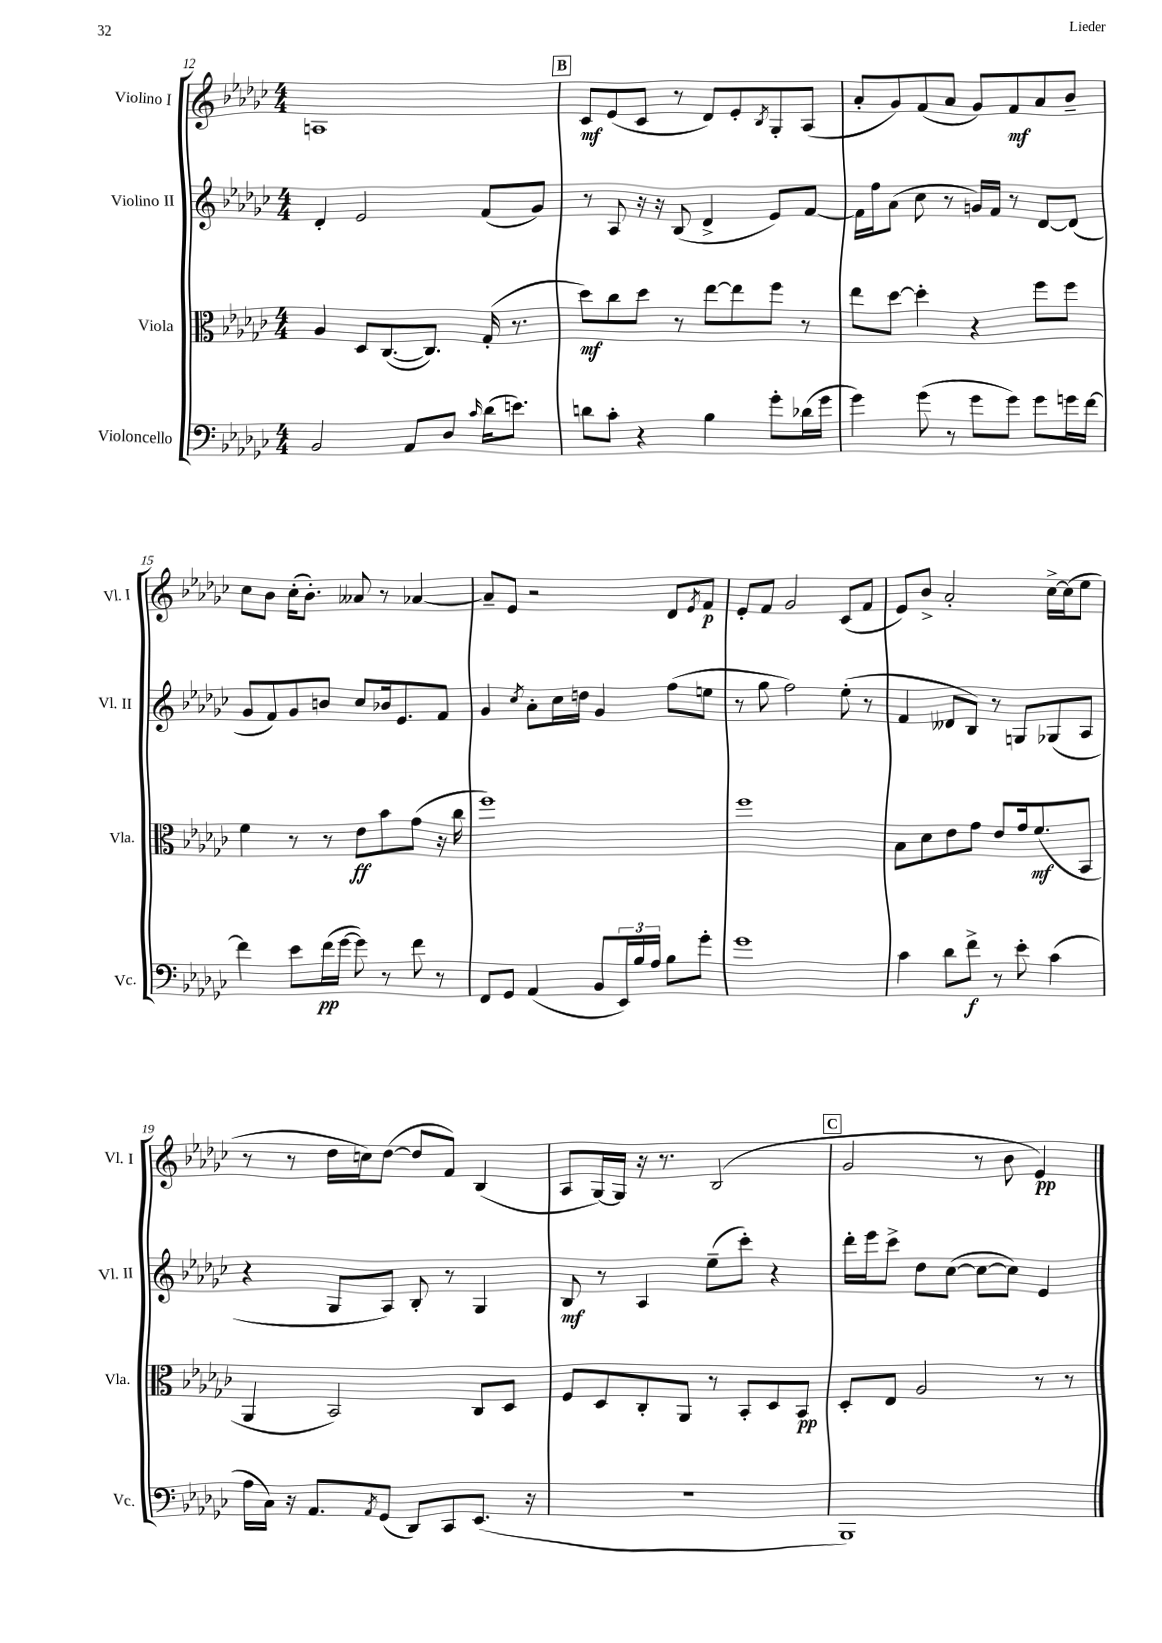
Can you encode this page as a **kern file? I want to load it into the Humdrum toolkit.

**kern	**dynam	**kern	**dynam	**kern	**dynam	**kern	**dynam
*part4	*part4	*part3	*part3	*part2	*part2	*part1	*part1
*staff4	*staff4	*staff3	*staff3	*staff2	*staff2	*staff1	*staff1
*I"Violoncello	*	*I"Viola	*	*I"Violino II	*	*I"Violino I	*
*I'Vc.	*	*I'Vla.	*	*I'Vl. II	*	*I'Vl. I	*
*clefF4	*	*clefC3	*	*clefG2	*	*clefG2	*
*k[b-e-a-d-g-c-]	*	*k[b-e-a-d-g-c-]	*	*k[b-e-a-d-g-c-]	*	*k[b-e-a-d-g-c-]	*
*M4/4	*	*M4/4	*	*M4/4	*	*M4/4	*
=12	=12	=12	=12	=12	=12	=12	=12
2BB-/	.	4A-/	.	4d-'/	.	1An	.
.	.	8D-/L	.	2e-/	.	.	.
.	.	([8.C-/	.	.	.	.	.
8AA-/L	.	.	.	.	.	.	.
.	.	8.C-/J])	.	.	.	.	.
8D-/J	.	.	.	.	.	.	.
16qqc-/	.	.	.	.	.	.	.
(16d-\KL	.	(16G-'/	.	(8f/L	.	.	.
8.en\J)	.	8.r	.	.	.	.	.
.	.	.	.	8g-/J)	.	.	.
!!LO:REH:place=s1:t=B
=13	=13	=13	=13	=13	=13	=13	=13
8dn\L	.	8dd-\L)	mf	8r	.	8c-/L	mf
8c-'\J	.	8cc-\	.	8A-/	.	(8e-/	.
4r	.	8dd-\J	.	16r	.	8c-/J	.
.	.	.	.	16r	.	.	.
.	.	8r	.	(8B-/	.	8r	.
4B-\	.	[8ee-\L	.	4d-^/	.	8d-/L)	.
.	.	8ee-\]	.	.	.	8e-'/	.
.	.	.	.	.	.	8qB-/	.
8g-'\L	.	8ff\J	.	8e-/L)	.	8G-'/	.
(16d-X\L	.	8r	.	[8f/J	.	(8A-/J	.
16g-\JJ	.	.	.	.	.	.	.
=14	=14	=14	=14	=14	=14	=14	=14
4g-\)	.	8ee-\L	.	16f\LL]	.	8a-'/L	.
.	.	.	.	16ff\J	.	.	.
.	.	[8dd-\J	.	(8a-\J	.	8g-/)	.
(8g-\	.	4dd-'\]	.	8cc-\	.	(8f/	.
8r	.	.	.	8r	.	8a-/J	.
8g-\L	.	4r	.	16gn/LL)	.	8g-/L)	.
.	.	.	.	16f/JJ	.	.	.
8g-\J)	.	.	.	8r	.	8f/	mf
8g-\L	.	8ff\L	.	[8d-/L	.	8a-/	.
16gn\L	.	8ff\J	.	(8d-/J]	.	8b-~/J	.
[16f\JJ	.	.	.	.	.	.	.
!!LO:LB:g=z
=15	=15	=15	=15	=15	=15	=15	=15
4f\]	.	4f\	.	8g-/L	.	8cc-\L	.
.	.	.	.	8f/)	.	8b-\J	.
8e-\L	.	8r	.	8g-/	.	(16cc-'\KL	.
.	.	.	.	.	.	8.b-'\J)	.
(16f\L	pp	8r	.	8bn/J	.	.	.
[16g-\JJ	.	.	.	.	.	.	.
8g-\])	.	8e-\L	ff	8cc-/L	.	8a--X/	.
8r	.	8b-\	.	16b-X/k	.	8r	.
.	.	.	.	8.e-/	.	.	.
8f\	.	(8g-\J	.	.	.	[4a-X/	.
8r	.	16r	.	8f/J	.	.	.
.	.	16cc-\	.	.	.	.	.
=16	=16	=16	=16	=16	=16	=16	=16
8FF/L	.	1ff)	.	4g-/	.	8a-~/L]	.
8GG-/J	.	.	.	.	.	8e-/J	.
.	.	.	.	8qcc-/	.	.	.
(4AA-/	.	.	.	8a-'\L	.	2r	.
.	.	.	.	16cc-\L	.	.	.
.	.	.	.	16ddn\JJ	.	.	.
8BB-/L	.	.	.	4g-/	.	.	.
24EE-/L)	.	.	.	.	.	.	.
24B-/	.	.	.	.	.	.	.
24A-/JJ	.	.	.	.	.	.	.
8B-\L	.	.	.	(8ff\L	.	8d-/L	.
.	.	.	.	.	.	8qe-/	.
8g-'\J	.	.	.	8een\J	.	8f/J	p
=17	=17	=17	=17	=17	=17	=17	=17
1g-	.	1ff	.	8r	.	8e-'/L	.
.	.	.	.	8gg-\	.	8f/J	.
.	.	.	.	2ff\)	.	2g-/	.
.	.	.	.	(8ee-'\	.	(8c-/L	.
.	.	.	.	8r	.	8f/J	.
=18	=18	=18	=18	=18	=18	=18	=18
4c-\	.	8B-\L	.	4f/	.	8e-/L)	.
.	.	8d-\	.	.	.	8b-^/J	.
8d-\L	.	8e-\	.	8d--X/L	.	2a-'/	.
8f^\J	f	8g-\J	.	8B-/J)	.	.	.
8r	.	8e-/L	.	8r	.	.	.
8e-'\	.	16g-/k	.	8Gn/L	.	.	.
.	.	(8.f/	mf	.	.	.	.
(4c-\	.	.	.	(8G-X/	.	[16cc-^\LL	.
.	.	.	.	.	.	(16cc-\J]	.
.	.	8BB-/J	.	8A-/J	.	8ee-\J	.
!!LO:LB:g=z
=19	=19	=19	=19	=19	=19	=19	=19
16A-\LL	.	4AA-/	.	4r	.	8r	.
16C-\JJ)	.	.	.	.	.	.	.
16r	.	.	.	.	.	8r	.
8.AA-/L	.	.	.	.	.	.	.
.	.	2BB-/)	.	8G-/L	.	16dd-\LL	.
.	.	.	.	.	.	16ccn\J)	.
8qAA-/	.	.	.	.	.	.	.
(8GG-/J	.	.	.	8A-/J)	.	([8dd-\J	.
8DD-/L)	.	.	.	8B-'/	.	8dd-/L]	.
8CC-/	.	.	.	8r	.	8f/J)	.
(8.EE-/J	.	8C-/L	.	4G-/	.	(4B-/	.
.	.	8D-/J	.	.	.	.	.
16r	.	.	.	.	.	.	.
=20	=20	=20	=20	=20	=20	=20	=20
1r	.	8F/L	.	8B-/	mf	8A-/L	.
.	.	8D-/	.	8r	.	[16G-/L)	.
.	.	.	.	.	.	16G-/JJ]	.
.	.	8C-'/	.	4A-/	.	16r	.
.	.	.	.	.	.	8.r	.
.	.	8AA-/J	.	.	.	.	.
.	.	8r	.	(8ee-~\L	.	(2B-/	.
.	.	8BB-'/L	.	8ccc-'\J)	.	.	.
.	.	8D-/	.	4r	.	.	.
.	.	8BB-/J	pp	.	.	.	.
!!LO:REH:place=s1:t=C
=21	=21	=21	=21	=21	=21	=21	=21
1BBB-)	.	8D-'/L	.	16ddd-'\LL	.	2g-/	.
.	.	.	.	16eee-\J	.	.	.
.	.	8E-/J	.	8ccc-^\J	.	.	.
.	.	2A-/	.	8dd-\L	.	.	.
.	.	.	.	([8cc-\J	.	.	.
.	.	.	.	8cc-\L_	.	8r	.
.	.	.	.	8cc-\J])	.	8b-\	.
.	.	8r	.	4e-/	.	4e-/)	pp
.	.	8r	.	.	.	.	.
==	==	==	==	==	==	==	==
*-	*-	*-	*-	*-	*-	*-	*-
